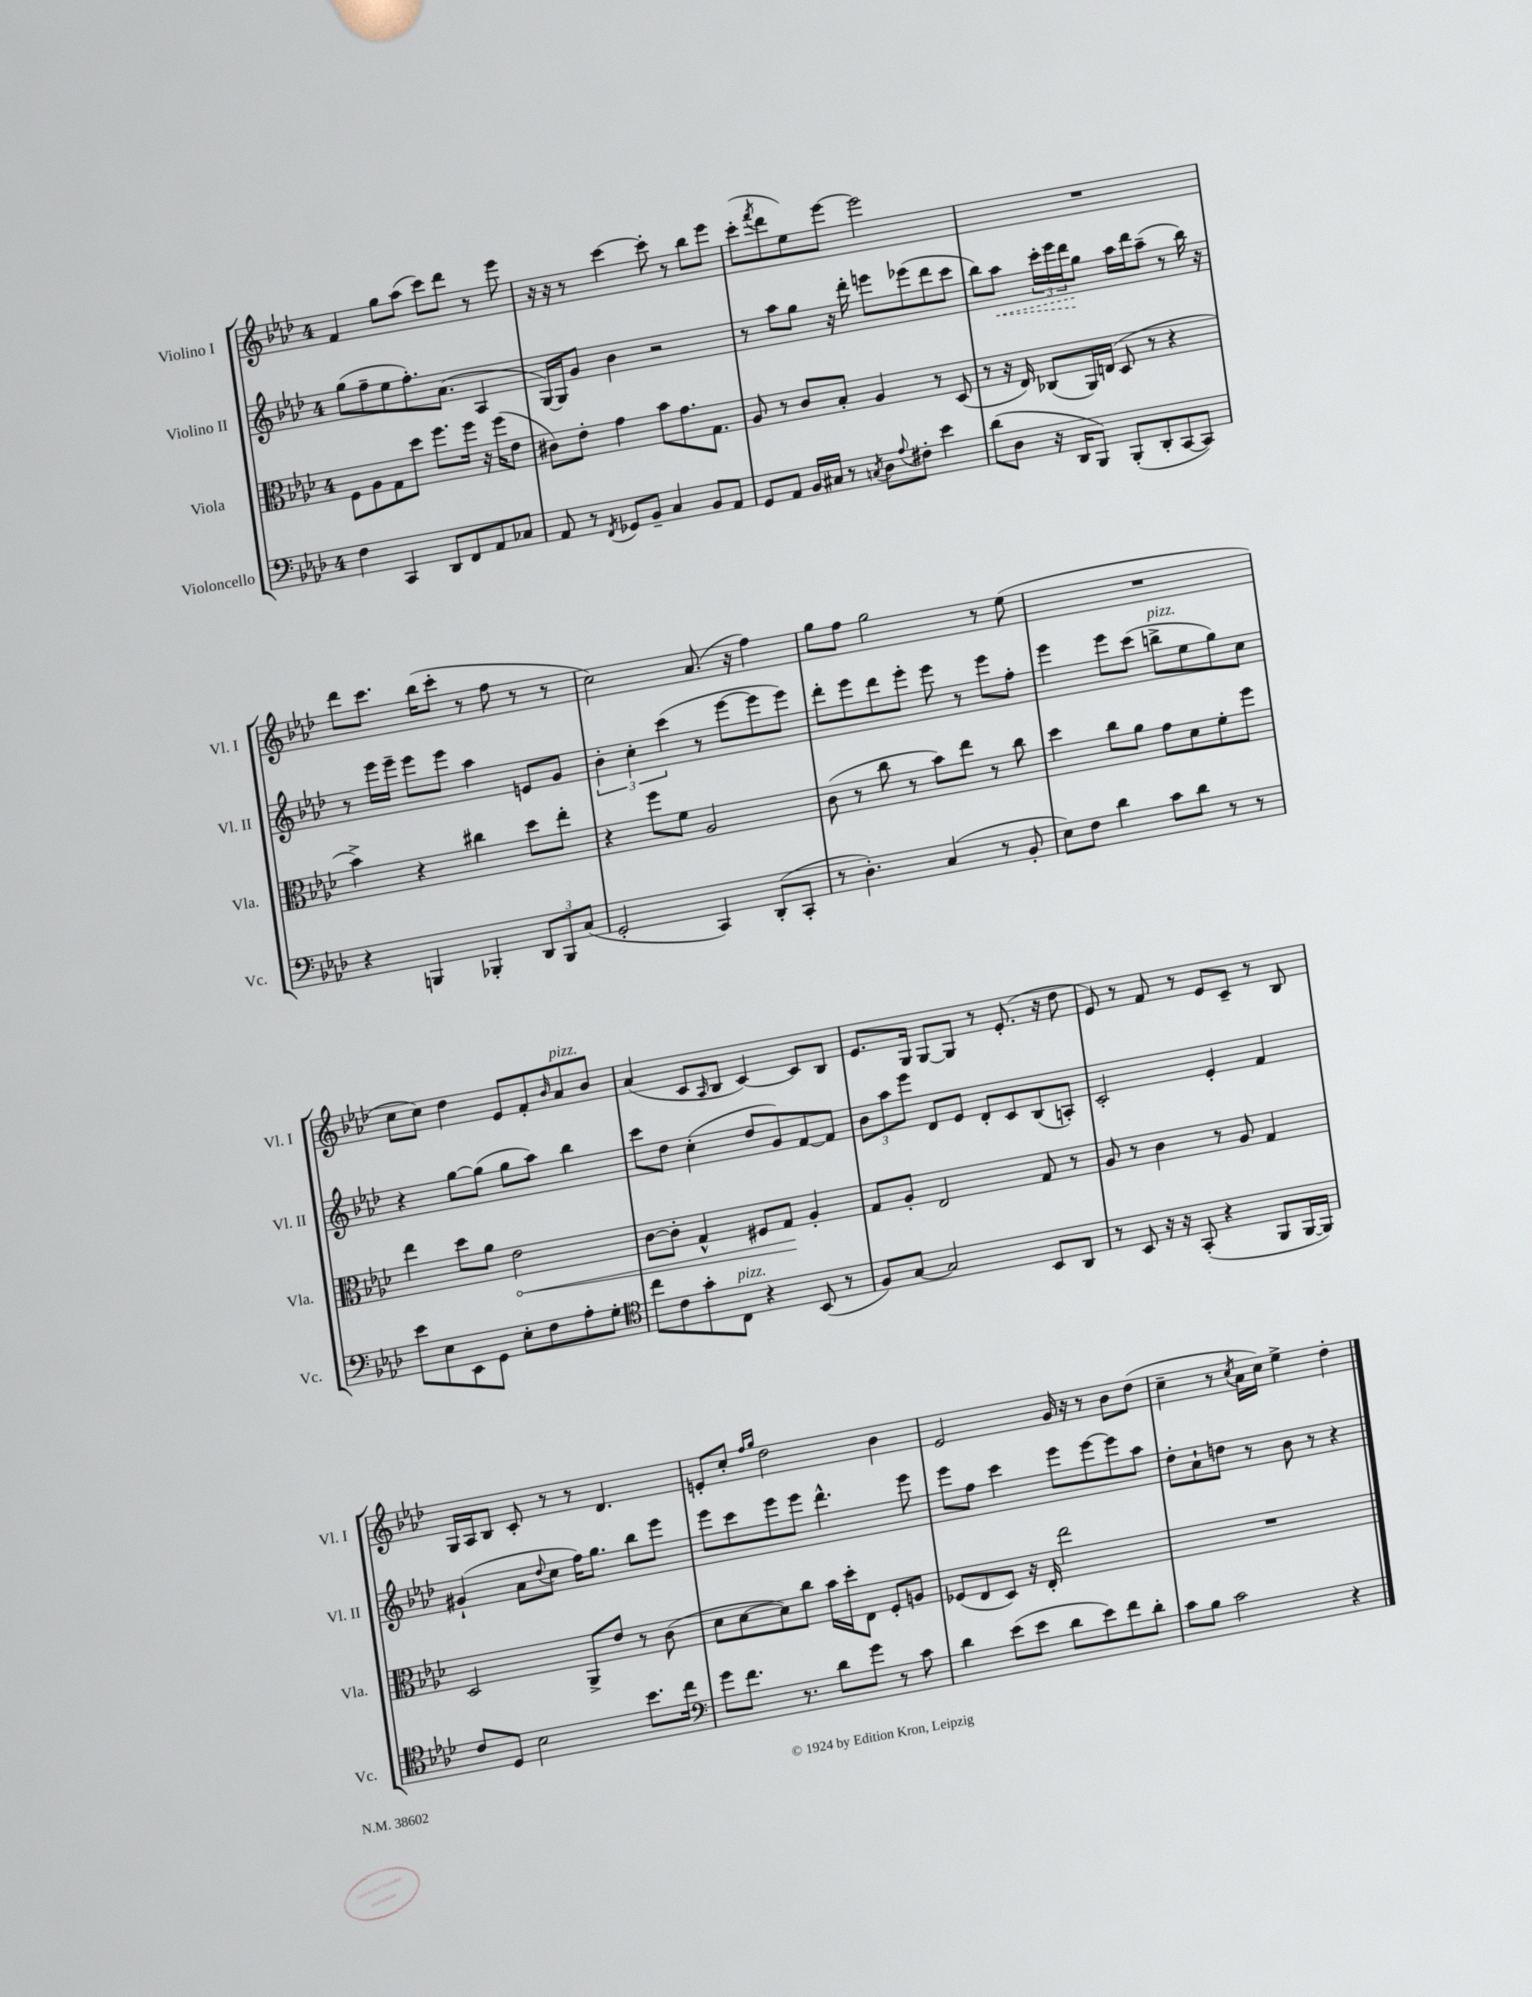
<<
\new StaffGroup <<
\new Staff = "s0" \with { instrumentName = "Violino I" shortInstrumentName = "Vl. I" } {
    \clef treble \key aes \major \once \override Staff.TimeSignature.style = #'single-digit \time 4/4
    f'4 g''8 aes''8( c'''8) des'''8 r8 ees'''8 |
    r16 r16 r8 c'''4~ c'''8-. r8 bes''8 ees'''8 |
    c'''8-.( \acciaccatura { f'''8 } des'''8 ees''8) ees'''8~ ees'''2 |
    R1 |
    des'''8 c'''8. bes''16( c'''8-. r8 f''8 r8 r8 |
    c''2) aes'8.( r16 f''4) |
    g''8 f''8 g''2 r8 ees''8( |
    R1 |
    c''8 c''8) des''4 ees'8 f'8-. \grace { bes'16 } aes'8^\markup { \italic "pizz." } bes'8 |
    aes'4( c'8 \grace { aes16 } bes8 c'4~) c'8 bes8 |
    ees'8. g16 g8~ g8 r8 ees'8.-.( r16 des''8 |
    ees'8) r8 f'8 r8 ees'8 c'8-- r8 bes8 |
    g16 aes16 bes8 c'8-. r8 r8 des'4. |
    e'8-. c''8-. \grace { f''16 g''16 } des''2 bes'4 |
    ees'2 g'16 r16 r8 bes'8 des''8( |
    c''4-- r8 \acciaccatura { c''8 } aes'16 c''16) ees''4-> des''4-. \bar "|." |
}
\new Staff = "s1" \with { instrumentName = "Violino II" shortInstrumentName = "Vl. II" } {
    \clef treble \key aes \major \once \override Staff.TimeSignature.style = #'single-digit \time 4/4
    g''8( f''8-- ees''8 f''8.-.) aes'8.( aes4 |
    g16~) g16 g'8 bes'4 r2 |
    r8 aes''8 g''8 r16 des'''16-. e'''8 ees'''8( des'''8 c'''8 |
    bes''8) \once \override Hairpin.style = #'dashed-line aes''8\< \tuplet 3/2 { c'''16-. ees'''16 des'''16\! } g''8 aes''16 des'''16 aes''8--( r8 bes''16) r16 |
    r8 ees'''16 ees'''16-- ees'''8 ees'''8 aes''4 e'8 g'8 |
    \tuplet 3/2 { bes'4-. c''4-. c'''4( } r8 ees'''8~ ees'''8 ees'''8) |
    des'''8-. ees'''8 des'''8 ees'''8-. ees'''8 r8 ees'''8 f''8-. |
    ees'''4 ees'''8 c'''8( b''8->^\markup { \italic "pizz." } ees''8 g''8) c''8 |
    r4 g''8~ g''8( g''8 aes''8) bes''4 |
    c'''8 des''8 c''4-.( des''8 g'8) f'8~ f'8 |
    \tuplet 3/2 { bes'8 aes''8 ees'''8 } des'8 ees'8 des'8-. c'8 bes8( a8-.) |
    c'2-. ees'4-. f'4 |
    gis'4-!( aes'8 \appoggiatura { des''8 } c''8 f''16) g''8. bes''8 ees'''8 |
    ees'''8 c'''8 ees'''8 ees'''8 des'''4.-^ ees'''8 |
    ees'''8 f''8 c'''4 ees'''8 ees'''8~ ees'''8 aes''8 |
    des''8-. aes'8-! d''8 r8 bes'8 r8 r4 \bar "|." |
}
\new Staff = "s2" \with { instrumentName = "Viola" shortInstrumentName = "Vla." } {
    \clef alto \key aes \major \once \override Staff.TimeSignature.style = #'single-digit \time 4/4
    f8 aes8 g8 des''8 f''8. f''16 r16 f''16( ees'8 |
    cis'8) ees'8-. g'4 bes'8 g'8. g8. |
    aes8 r8 c'8 bes8-. aes4 r8 des8( |
    r8 r16 ees16) ces8( aes,16) e16( des8 r8 r4 |
    bes'4->) r4 cis''4 des''8 ees''8-. |
    r4 f''8 f'8 aes2 |
    c'8( r8 c''8 r8 bes'8) ees''8 r8 c''8 |
    des''4 c''8 aes'8 g'8 des'8 f'8-. f''8 |
    ees''4 des''8 aes'8 \once \override Hairpin.circled-tip = ##t ees'2\< |
    c'8~ c'8-. g4-^ fis8 g8\! aes4-. |
    g8 aes8-. ees2 g8 r8 |
    aes8 r8 c'4 r8 aes8 g4 |
    des2 aes,8-> ees'8 r8 c'8( |
    des'8 des'8~ des'8) c''8 bes'16 des''16-. ees8 f8-. a8 |
    fes8( ees8 des8) r16 ees16-. ees''2 |
    R1 \bar "|." |
}
\new Staff = "s3" \with { instrumentName = "Violoncello" shortInstrumentName = "Vc." } {
    \clef bass \key aes \major \once \override Staff.TimeSignature.style = #'single-digit \time 4/4
    f4 c,4 des,8 f,8 aes,8 ces8 |
    aes,8 r8 \acciaccatura { f,8 } ges,8 bes,8-- c4 bes,8 aes,8 |
    g,8 aes,8 bes,16 cis16 r8 \acciaccatura { c8 } des8 \appoggiatura { aes8 } fis8-. ees'4 |
    des'8( des8 r16 des,16 bes,,8) bes,,8-.( des,8-. c,8~ c,8) |
    r4 b,,4 bes,,4-. \tuplet 3/2 { des,8 bes,,8 c8( } |
    g,2-. c,4) des,8-.( c,8-. |
    r8 des4.-.) c4( r8 bes,8-. |
    ees8) f8 des'4 c'8 des'8 r8 r8 |
    ees'8 ees8 ees,8 g,8 ees8-. f8 aes8-. g8-. |
    \clef tenor c''8 c'8 g'8-. c8^\markup { \italic "pizz." } r4 bes,8( r8 |
    f8) g8~ g2 bes,8 aes,8 |
    r8 bes,8 r16 r16 g,8-.( r4 f,8 f,16~ f,16) |
    c'8 des8 bes2 bes'8. c''16 |
    \clef bass g'8 f'8. r8. des'8 g'8 r8 c'8 |
    des'4 ees'8( ees'8 des'8 ees'8) f'8 des'8-. |
    c'8 bes8 c'2 r4 \bar "|." |
}
>>
>>
\layout { \context { \Score \remove "Bar_number_engraver" } }
